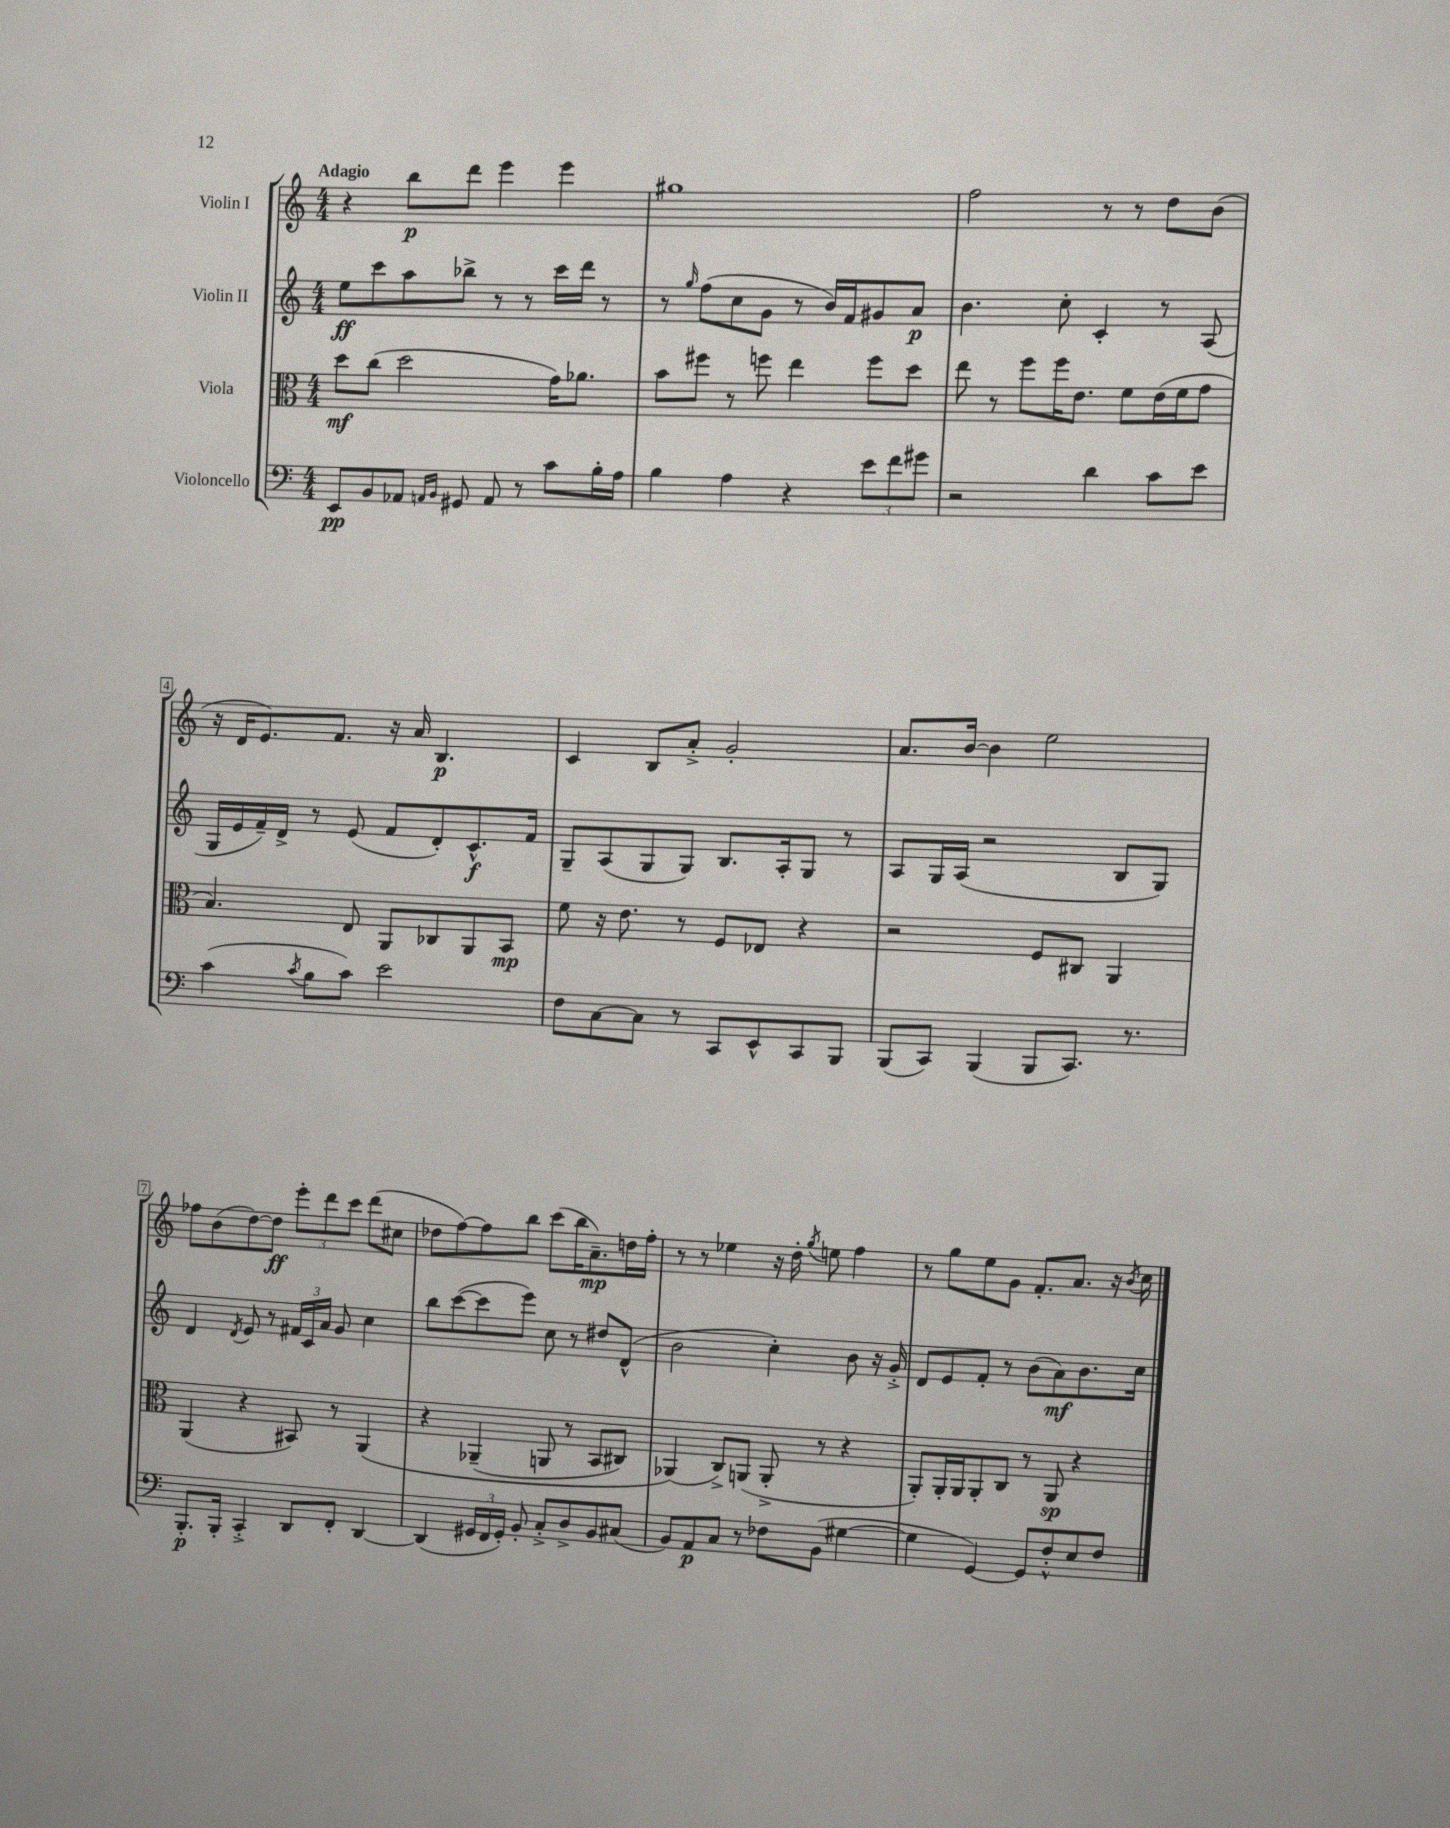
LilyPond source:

<<
\new StaffGroup <<
\new Staff = "s0" \with { instrumentName = "Violin I" } {
    \clef treble \key c \major \numericTimeSignature \time 4/4 \tempo "Adagio"
    \autoBeamOff r4 b''8[\p d'''8] e'''4 e'''4 |
    gis''1 |
    f''2 r8 r8 d''8[ b'8]( |
    r16 d'16[ e'8.) f'8.] r16 a'16 b4.\p |
    c'4 b8[ a'8]-.-> g'2-. |
    a'8.[ b'16]~ b'4 e''2 |
    fes''8[ b'8( d''8~) d''8]\ff \tuplet 3/2 { e'''8[-. d'''8 c'''8] } d'''8[( cis''8] |
    des''8[ f''8~) f''8 b''8] c'''8[( b''16 a'8.--\mp) d''16 f''16]-. |
    r8 r8 ees''4 r16 d''16-. \acciaccatura { g''8 } e''8 f''4 |
    r8 g''8[ e''8 g'8] f'8.[-. a'8.] r16 \acciaccatura { b'8 } c''16 \bar "|." |
}
\new Staff = "s1" \with { instrumentName = "Violin II" } {
    \clef treble \key c \major \numericTimeSignature \time 4/4
    \autoBeamOff e''8[\ff c'''8 a''8 bes''8]-> r8 r8 c'''16[ d'''16] r8 |
    r8 \grace { g''16 } f''8[( c''8 g'8] r8 b'16[) f'16 gis'8 a'8]\p |
    b'4. c''8-. c'4-. r8 a8( |
    g16[ e'16 f'16--) d'16]-> r8 e'8( f'8[ d'8-.) c'8.-^\f f'16] |
    g8[-- a8( g8 g8]) b8.[ a16-. g8] r8 |
    a8[ g16 a16]( r2 b8[ g8]) |
    d'4 \acciaccatura { d'8 } e'8 r8 \tuplet 3/2 { fis'16[ c'16 a'16] } g'8 c''4 |
    b''8[ c'''8~( c'''8 e'''8]) c''8 r8 dis''8[ d'8]-^( |
    b'2 c''4-.) b'8 r16 g'16-.-> |
    d'8[ e'8 f'8]-. r8 b'8[( a'8\mf) b'8. c''16] \bar "|." |
}
\new Staff = "s2" \with { instrumentName = "Viola" } {
    \clef alto \key c \major \numericTimeSignature \time 4/4
    \autoBeamOff d''8[\mf c''8]( d''2 g'16[) aes'8.] |
    b'8[ fis''8] r8 f''8 e''4 f''8[ d''8] |
    e''8 r8 f''8[ f''16 e'8.] f'8[ e'16( f'16 g'8] |
    b4.) e8 a,8[ ces8 a,8 b,8]\mp |
    f'8 r16 e'8. r8 f8[ ees8] r4 |
    r2 f8[ cis8] a,4 |
    a,4( r4 bis,8) r8 a,4\( |
    r4 aes,4--( a,8 r8 b,8[ cis8]) |
    aes,4(\) c8[->) a,8]( a,8-.-> r8 r4 |
    a,8[-.) a,16-. a,16 a,8-. c8] r8 a,8\sp r4 \bar "|." |
}
\new Staff = "s3" \with { instrumentName = "Violoncello" } {
    \clef bass \key c \major \numericTimeSignature \time 4/4
    \autoBeamOff e,8[\pp b,8 aes,8] \grace { a,16[ b,16] } gis,8 a,8 r8 c'8[ b16-. a16] |
    b4 a4 r4 \tuplet 3/2 { e'8[ f'8 gis'8] } |
    r2 d'4 c'8[ e'8] |
    c'4( \acciaccatura { c'8 } b8[ c'8]) e'2 |
    f8[ c8~ c8] r8 c,8[ e,8-^ c,8 b,,8] |
    b,,8[( c,8]) b,,4( b,,8[ c,8.]) r8. |
    b,,8.[-.\p b,,16]-. c,4-.-> d,8[ f,8]-. d,4~ |
    d,4( \tuplet 3/2 { gis,16[ f,16 gis,16]-.) } b,8-. c8[-.-> d8-> b,8 cis8]( |
    b,8[) a,8\p c8] r8 fes8[ b,8]( gis4~ |
    gis4 g,4~) g,8[ f8-.-^ e8 f8] \bar "|." |
}
>>
>>
\layout { \context { \Score \override BarNumber.stencil = #(make-stencil-boxer 0.1 0.3 ly:text-interface::print) } }
